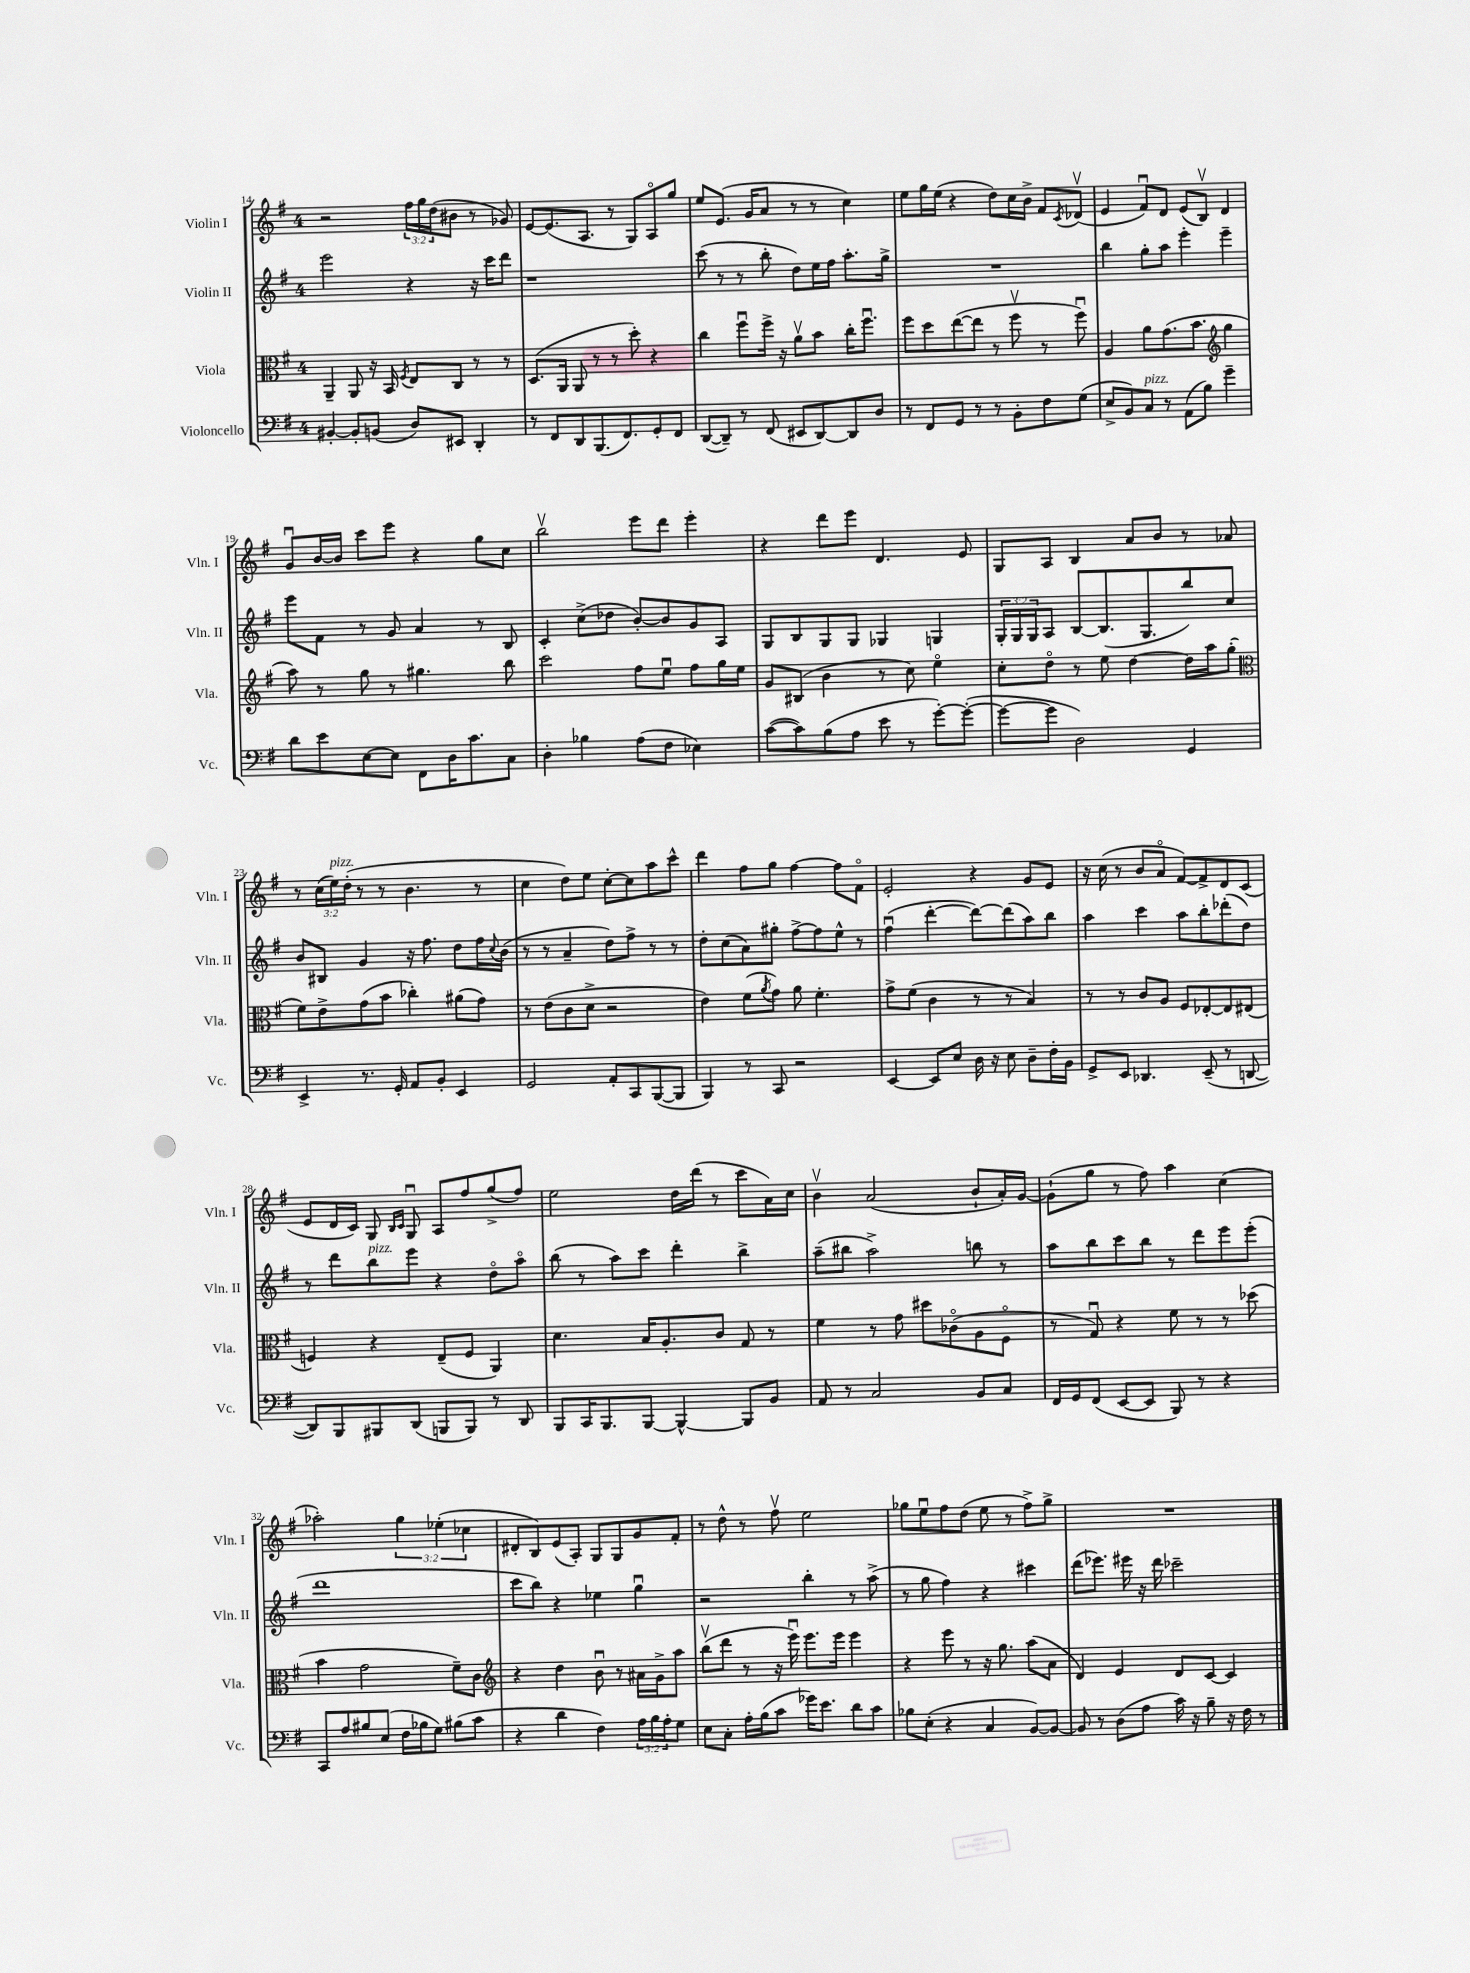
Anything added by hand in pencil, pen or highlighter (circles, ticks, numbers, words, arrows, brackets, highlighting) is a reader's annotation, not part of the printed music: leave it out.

**kern	**kern	**kern	**kern
*part4	*part3	*part2	*part1
*staff4	*staff3	*staff2	*staff1
*I"Violoncello	*I"Viola	*I"Violin II	*I"Violin I
*I'Vc.	*I'Vla.	*I'Vln. II	*I'Vln. I
*clefF4	*clefC3	*clefG2	*clefG2
*k[f#]	*k[f#]	*k[f#]	*k[f#]
*M4/4	*M4/4	*M4/4	*M4/4
=14	=14	=14	=14
[4BB#X'/	4AA~/	2eee\	2r
8BB#'/L]	8AA/	.	.
(8BBn/J	16r	.	.
.	16BB/	.	.
.	8qF#/	.	.
8D/L)	8E/L	4r	24ff#\LL
.	.	.	24gg\
.	.	.	(24dd\J
8EE#X/J	8C/J	.	8b#X\J
4DD'/	8r	16r	8r
.	.	16ccc\KL	.
.	8r	8ddd\J	8g-X/)
=15	=15	=15	=15
8r	(8.D/L	1r	[8e/L
8FF#/L	.	.	(8.e/]
.	16AA/Jk	.	.
8DD/	8AA/	.	.
.	.	.	8.A/J
(8.BBB/	8r	.	.
.	8r	.	8r
8.FF#/)	.	.	.
.	8dd'\)	.	8G/L)
8GG'/	4r	.	8A/
8FF#/J	.	.	8gg/J
=16	=16	=16	=16
([8DD/L	4cc\	(8ccc\	8ee/L
8DD~/J])	.	8r	(8.e/J
8r	8ff#u\L	8r	.
.	.	.	16g/KL
(8FF#/	16ff#^\Jk	8bb'\	8a/J
.	16r	.	.
8EE#X/L	8av\L	8dd\L)	8r
[8DD/)	8b\J	16ee\L	8r
.	.	16ff#\JJ	.
8DD/]	16cc'\KL	8.aa'\L	4cc\)
.	8.ff#u\J	.	.
8D/J	.	.	.
.	.	16gg^\Jk	.
=17	=17	=17	=17
8r	8ff#\L	1r	8ee\L
8FF#/L	8dd\	.	16gg\L
.	.	.	(16ee\JJ
8GG/J	([8ee\	.	4r
8r	8ee\J]	.	.
8r	8r	.	8dd\L)
8BB'\L	8ff#v\	.	16cc\L
.	.	.	16b^\JJ
8F#\	8r	.	8f#/L
.	.	.	8qc/
(8G\J	8ff#u\)	.	(8d-Xv/J
=18	=18	=18	=18
8E^/L	4A/	4bb\	4e/
8BB/)	.	.	.
!LO:TX:a:i:t=pizz.	!	!	!
8C/J	8a\L	8gg'\L	8f#u/L)
8r	(8.g\	8aa\J	8d/J
(8AA\L	.	4eee'\	(8e/L
.	8.b\J	.	.
8B\J)	.	.	8Bv/J)
*	*clefG2	*	*
4g~\	4gg\	4eee~\	4d/
!!LO:LB:g=z
=19	=19	=19	=19
8d\L	8aa\)	8eee\L	8gu/L
8e\	8r	8f#\J	[16b/L
.	.	.	16b/JJ]
[8E\	8gg\	8r	8ccc\L
8E\J]	8r	8g/	8eee\J
8FF#\L	4.gg#X\	4a/	4r
16D\K	.	.	.
8.c\	.	.	.
.	.	8r	8gg\L
8C\J	8bb\	8B/	8cc\J
=20	=20	=20	=20
4D'\	2ccc\	4c'/	2bbv\
4B-X\	.	(8cc^\L	.
.	.	8dd-X\J	.
(8A\L	8ff#\L	[8b'/L)	8eee\L
8F#\J	8eeu\J	8b/]	8ddd\J
4E-X\)	8ff#\L	8g/	4eee'\
.	16gg\L	8A/J	.
.	16ee\JJ	.	.
=21	=21	=21	=21
([8c\L	8g/L	8G/L	4r
8c\])	(8B#X/J	8B/	.
(8B\	4b\	8G/	8ddd\L
8A\J	.	8G/J	8eee\J
8e\	8r	4G-X/	4.d/
8r	8cc\)	.	.
[8g'\L)	4ee\	4Gn/	.
(8g'\J_	.	.	8e/
=22	=22	=22	=22
8g\L_	8cc'\L	24G'/LL	8G/L
.	.	24G/	.
.	.	24G/J	.
8g\J]	8dd\J	8A/J	8A/J
2D\)	8r	[8B/L	4B/
.	8ee\	(8.B/]	.
.	[4dd\	.	8a/L
.	.	8.G/	.
.	.	.	8b/J
4GG/	16dd\LL]	8bb/)	8r
.	16aa\J	.	.
.	(8gg'\J	8cc/J	8a-X/
!!LO:LB:g=z
=23	=23	=23	=23
*	*clefC3	*	*
4EE^/	8f#\L)	8b/L	8r
.	8e^\	8B#X/J	(24cc\LL
!	!	!	!LO:TX:a:i:t=pizz.
.	.	.	24ee\)
.	.	.	(24dd'\JJ
8.r	(8g\	4g/	8r
.	8b\J	.	8r
16GG'/	.	.	.
8AA/L	4cc-X'\)	16r	4.b\
.	.	8.ff#\	.
8BB'/J	.	.	.
4EE/	(8a#X\L	8dd\L	.
.	8g\J)	16ff#\L	8r
.	.	8qqcc/	.
.	.	(16b\JJ	.
=24	=24	=24	=24
2GG/	8r	8r	4cc\
.	(8e\L	8r	.
.	8c\	4a~/	8dd\L)
.	8d^\J	.	8ee\J
8AA'/L	2r	8dd\L)	[8cc'\L
8CC/	.	8ff#^\J	8cc\]
([8BBB/	.	8r	8aa\
8BBB/J]	.	8r	8ccc^^\J
=25	=25	=25	=25
4BBB/)	4e\)	8dd'\L	4ddd\
.	.	(8cc\	.
8r	(8f#\L	8a\)	8ff#\L
.	8qa/	.	.
8CC/	8g\J)	8gg#X'\J	8gg\J
2r	8a\	[8ff#^\L	[4ff#\
.	4.f#'\	8ff#\]	.
.	.	8ee^^\J	8ff#\L]
.	.	8r	8f#\J
=26	=26	=26	=26
[4EE/	8g^\L	(4ff#u\	2e'/
.	(8f#\J	.	.
8EE/L]	4c\	[4ddd'\	.
8E/J	.	.	.
16D\	8r	8ddd\L_)	4r
16r	.	.	.
8E\	8r	(8ddd\]	.
8D~\L	4B/)	8aa\)	8g/L
16F#'\L	.	8bb\J	8e/J
16BB\JJ	.	.	.
=27	=27	=27	=27
8GG^/L	8r	4aa\	16r
.	.	.	(16cc\
8EE/J	8r	.	8r
4.DD-X/	8c/L	4ccc\	8b/L
.	8A/J	.	8a/J
.	8F#/L	8aa\L	[8f#/L)
(8EE~/	[8E-X'/	8bb'\	8f#^/]
8r	8E-/]	(8ddd-X'\	8d/
[8DDn/	(8E#X/J	8dd\J)	(8c/J
!!LO:LB:g=z
=28	=28	=28	=28
8DD/L])	4Fn/)	8r	8e/L
8BBB/	.	8ddd\L	16d/L
.	.	.	16c/JJ)
!	!	!LO:TX:a:i:t=pizz.	!
8BBB#X/	4r	8bb\	8G/
.	.	.	16qqB/LL
.	.	.	16qqc/JJ
(8DD/J	.	8eee\J	8Gu/
8BBBn/L	(8E~/L	4r	8A/L
8BBB/J)	8F/J	.	8ff#/
8r	4AA/)	8dd\L	(8gg^/
8DD/	.	8aa\J	8ff#/J)
=29	=29	=29	=29
8BBB/L	4.d\	(8bb\	2ee\
16CC/K	.	8r	.
8.BBB/	.	.	.
.	.	8aa\L)	.
[8BBB/J	16B/KL	8ccc\J	.
.	8.A'/	.	.
4BBB^^/_	.	4ddd'\	16dd\LL
.	.	.	(16ddd\JJ
.	8c/J	.	8r
8BBB/L]	8G/	4bb^\	8ccc\L
8BB/J	8r	.	16a\L)
.	.	.	16cc\JJ
=30	=30	=30	=30
8AA/	4f#\	(8aa~\L	4bv\
8r	.	8bb#X\J	.
2C/	8r	2aa^\)	(2a/
.	8g\	.	.
.	8dd#X\L	.	.
.	(8c-X\	.	.
8BB/L	8A\	8bbn\	8b`/L
8C/J	8F#\J	8r	16a'/L)
.	.	.	[16g/JJ
=31	=31	=31	=31
16FF#/LL	8r	8aa\L	(8g`\L]
16GG/J	.	.	.
(8FF#/J	8Gu/)	8bb\	8gg\J
[8EE/L	4r	8ccc\	8r
8EE/J]	.	8bb\J	8ff#\)
8BBB/)	8f#\	8r	4aa\
8r	8r	8ddd\L	.
4r	8r	8eee\	(4cc\
.	(8dd-X\	(8eee'\J	.
!!LO:LB:g=z
=32	=32	=32	=32
8CC/L	4b\	1ddd	2aa-X'\)
8A/	.	.	.
8B#X/	2g\	.	.
(8E/J	.	.	.
16F#\LL	.	.	6gg\
16B-X\J	.	.	.
8G\J)	.	.	.
.	.	.	(6ee-X'\
(8B#X\L	8f#~\L)	.	.
.	.	.	6cc-X\
8c\J	8c\J	.	.
=33	=33	=33	=33
*	*clefG2	*	*
4r	4r	8ccc\L	8d#X'/L
.	.	8bb\J)	8B/)
4d\	4dd\	4r	(8e/
.	.	.	8A'/J)
4F#\)	8bu\	4ee-X\	8G/L
.	8r	.	8G/
24A\LL	16a#X\LL	4ggu\	8g/
24B\	.	.	.
.	16g^\J	.	.
24A'\J	.	.	.
8G\J	8aa\J	.	8f#'/J
=34	=34	=34	=34
8E\L	(8bbv\L	2r	8r
8C'\J	8ddd\J	.	8dd^^\
16A'\LL	8r	.	8r
(16B\J	.	.	.
8c\J	16r	.	8ff#v\
.	16eeeu\)	.	.
16g-X\KL)	8.eee\L	4bb'\	2ee\
8.e\J	.	.	.
.	16eee\Jk	.	.
8d\L	4eee\	8r	.
8c\J	.	(8aa^\	.
=35	=35	=35	=35
8B-X\L	4r	8r	8gg-X\L
(8E'\J	.	8gg\	8eeu\
4r	8eee\	4ff#\)	8ff#\
.	8r	.	(8dd\J
4C/	16r	4r	8ee\
.	8.gg\	.	.
.	.	.	8r
[8BB/L)	(8aa\L	4ccc#X\	8ff#^\L)
8BB/J_	8a\J	.	8gg-^\J
=36	=36	=36	=36
8BB/]	4d/)	(8ddd\L	1r
8r	.	8.eee-X\J)	.
(8D\L	4e/	.	.
.	.	16eee#X\	.
8A\J	.	16r	.
.	.	16ddd\	.
16c\)	8d/L	2ccc-X~\	.
16r	.	.	.
8B~\	[8c/J	.	.
16r	4c/]	.	.
16F#\	.	.	.
8r	.	.	.
==	==	==	==
*-	*-	*-	*-
